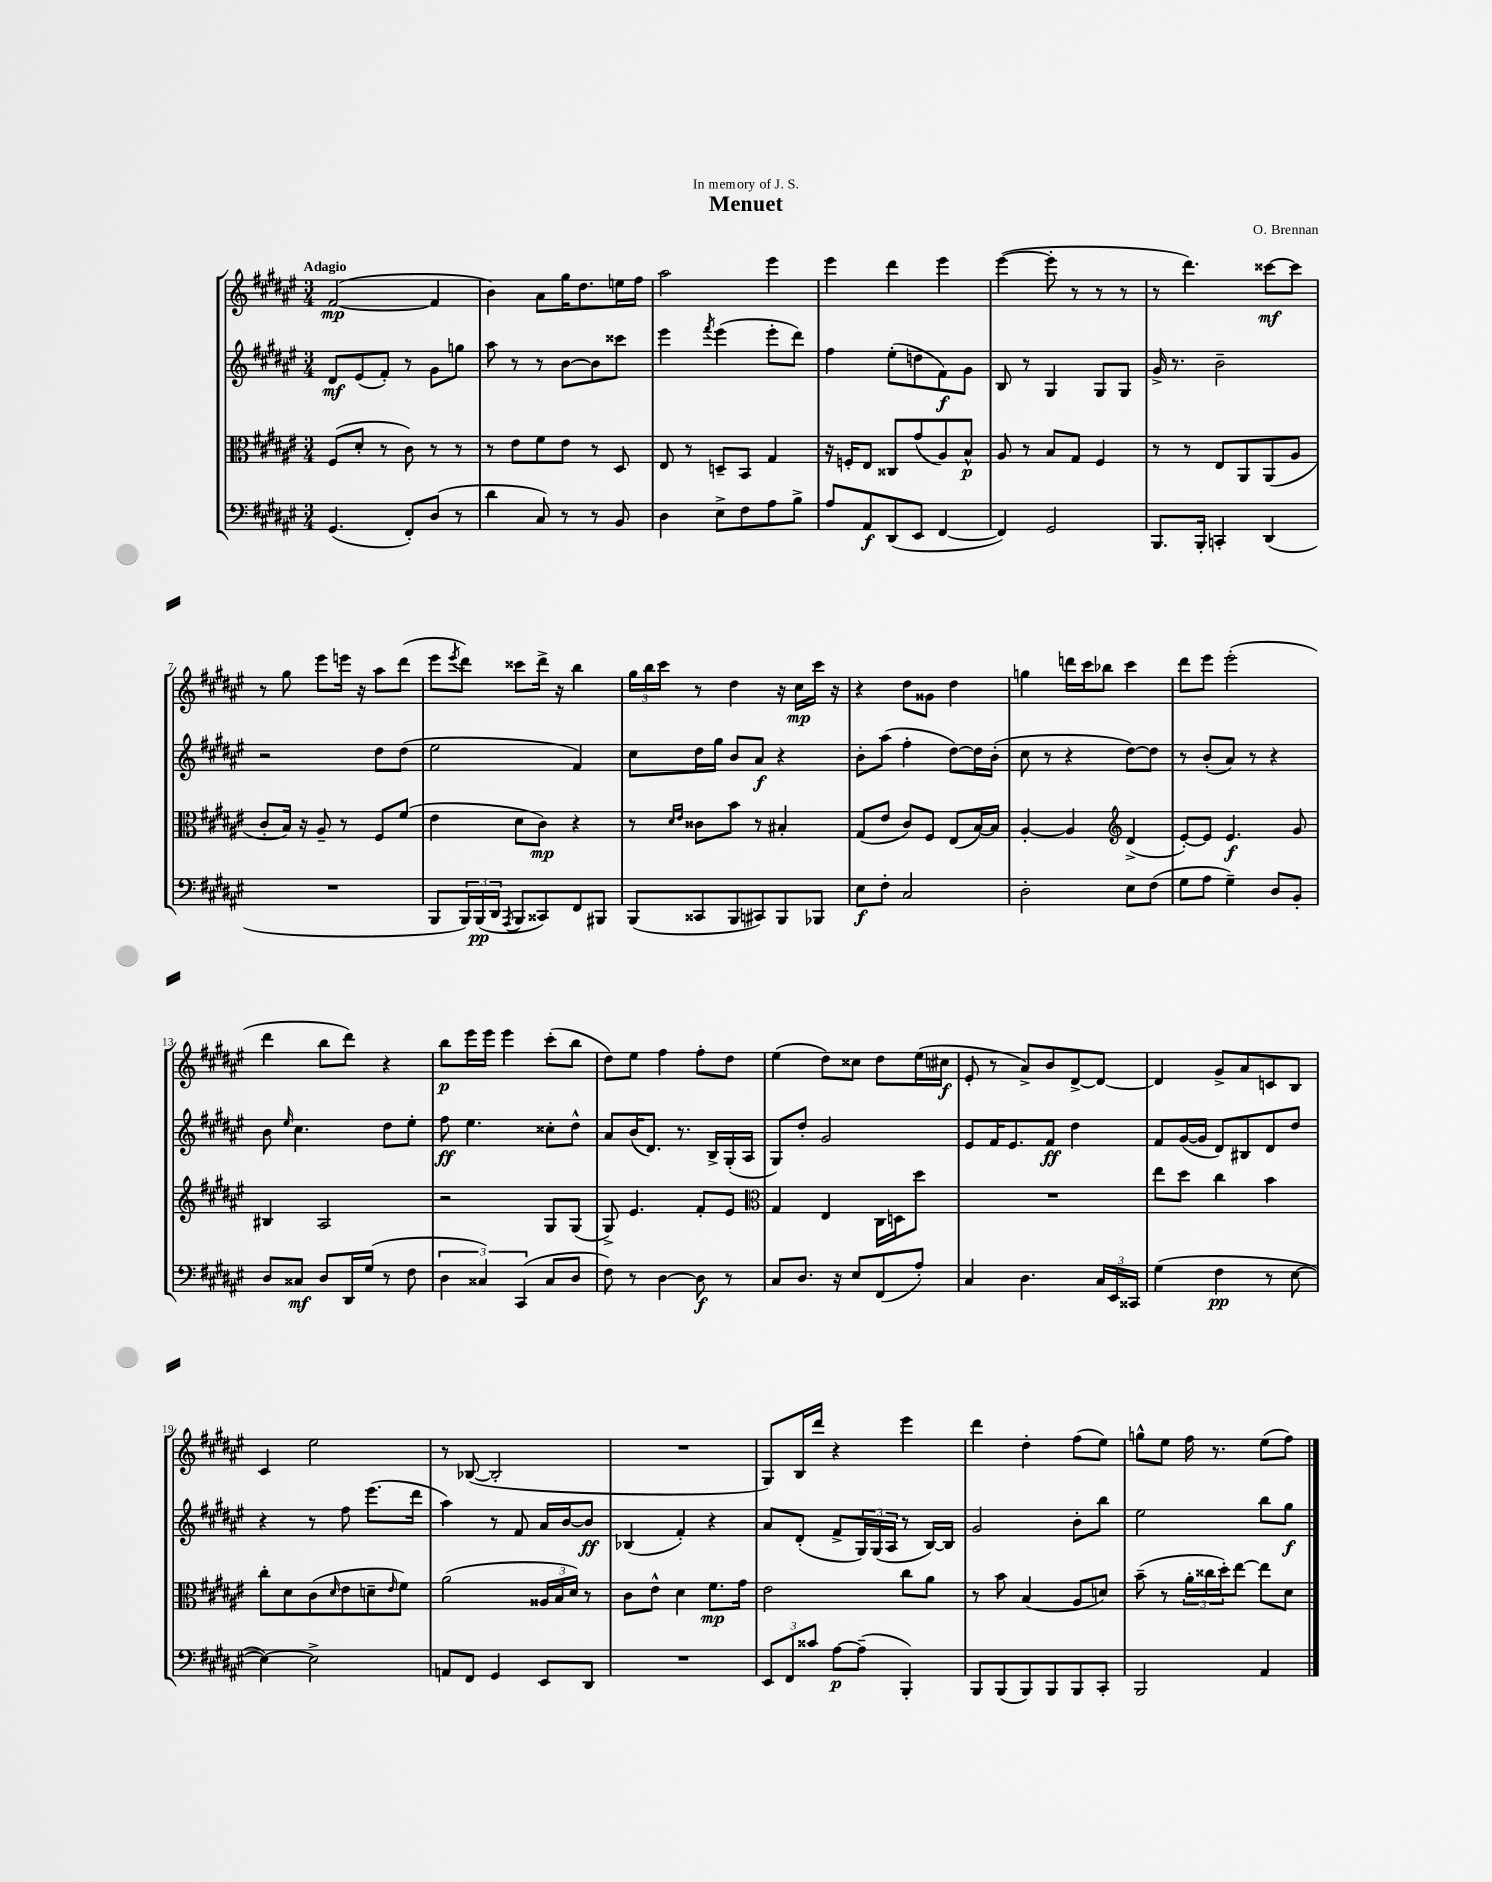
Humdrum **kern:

**kern	**dynam	**kern	**dynam	**kern	**dynam	**kern	**dynam
*part4	*part4	*part3	*part3	*part2	*part2	*part1	*part1
*staff4	*staff4	*staff3	*staff3	*staff2	*staff2	*staff1	*staff1
*clefF4	*	*clefC3	*	*clefG2	*	*clefG2	*
*k[f#c#g#d#a#e#]	*	*k[f#c#g#d#a#e#]	*	*k[f#c#g#d#a#e#]	*	*k[f#c#g#d#a#e#]	*
*M3/4	*	*M3/4	*	*M3/4	*	*M3/4	*
=1	=1	=1	=1	=1	=1	=1	=1
!	!	!	!	!	!	!LO:TX:a:B:t=Adagio	!
(4.GG#/	.	(8F#/L	.	8d#/L	mf	([2f#/	mp
.	.	8d#'/J	.	(8e#/	.	.	.
.	.	8r	.	8f#'/J)	.	.	.
8FF#'/L)	.	8c#\)	.	8r	.	.	.
(8D#/J	.	8r	.	8g#\L	.	4f#/]	.
8r	.	8r	.	8ggn\J	.	.	.
=2	=2	=2	=2	=2	=2	=2	=2
4d#\	.	8r	.	8aa#\	.	4b\)	.
.	.	8e#\L	.	8r	.	.	.
8C#/)	.	8f#\	.	8r	.	8a#\L	.
8r	.	8e#\J	.	[8b\L	.	16gg#\K	.
.	.	.	.	.	.	8.dd#\	.
8r	.	8r	.	8b\]	.	.	.
8BB/	.	8D#/	.	8ccc##X\J	.	16een\L	.
.	.	.	.	.	.	16ff#\JJ	.
=3	=3	=3	=3	=3	=3	=3	=3
4D#\	.	8E#/	.	4eee#\	.	2aa#\	.
.	.	8r	.	.	.	.	.
.	.	.	.	8qfff#/	.	.	.
8E#^\L	.	8Dn~/L	.	(4eee#\	.	.	.
8F#\	.	8BB/J	.	.	.	.	.
8A#\	.	4G#/	.	8eee#'\L	.	4eee#\	.
8B^\J	.	.	.	8ddd#\J)	.	.	.
=4	=4	=4	=4	=4	=4	=4	=4
8A#/L	.	16r	.	4ff#\	.	4eee#\	.
.	.	16Fn'/KL	.	.	.	.	.
8AA#/	f	8E#/J	.	.	.	.	.
(8DD#/	.	8C##X/L	.	(8ee#'\L	.	4ddd#\	.
8EE#/J	.	(8g#/	.	8ddn\	.	.	.
[4FF#/	.	8A#/)	.	8f#\)	f	4eee#\	.
.	.	8B^^/J	p	8g#\J	.	.	.
=5	=5	=5	=5	=5	=5	=5	=5
4FF#/])	.	8A#/	.	8B/	.	([4eee#\	.
.	.	8r	.	8r	.	.	.
2GG#/	.	8B/L	.	4G#/	.	8eee#'\]	.
.	.	8G#/J	.	.	.	8r	.
.	.	4F#/	.	8G#/L	.	8r	.
.	.	.	.	8G#/J	.	8r	.
=6	=6	=6	=6	=6	=6	=6	=6
8.BBB/L	.	8r	.	16g#^/	.	8r	.
.	.	.	.	8.r	.	.	.
.	.	8r	.	.	.	4.ddd#\)	.
16BBB'/Jk	.	.	.	.	.	.	.
4CCn'/	.	8E#/L	.	2b~\	.	.	.
.	.	8AA#/	.	.	.	.	.
(4DD#/	.	(8AA#/	.	.	.	[8ccc##X\L	mf
.	.	8A#/J	.	.	.	8ccc##\J]	.
!!LO:LB:g=z
=7	=7	=7	=7	=7	=7	=7	=7
2.r	.	8c#'/L	.	2r	.	8r	.
.	.	16B/Jk)	.	.	.	8gg#\	.
.	.	16r	.	.	.	.	.
.	.	8A#~/	.	.	.	8eee#\L	.
.	.	8r	.	.	.	16eeen\Jk	.
.	.	.	.	.	.	16r	.
.	.	8F#/L	.	8dd#\L	.	8aa#\L	.
.	.	(8f#/J	.	(8dd#\J	.	(8ddd#\J	.
=8	=8	=8	=8	=8	=8	=8	=8
8BBB/L	.	4e#\	.	2ee#\	.	8eee#\L	.
.	.	.	.	.	.	8qeee#/	.
24BBB/L)	.	.	.	.	.	8ddd#\J)	.
(24BBB/	pp	.	.	.	.	.	.
24DD#/JJ	.	.	.	.	.	.	.
8qAAA#/	.	.	.	.	.	.	.
8BBB/L	.	8d#\L	.	.	.	8ccc##X\L	.
8CC##X/)	.	8c#\J)	mp	.	.	16ddd#^\Jk	.
.	.	.	.	.	.	16r	.
8FF#/	.	4r	.	4f#/)	.	4bb\	.
8BBB#X/J	.	.	.	.	.	.	.
=9	=9	=9	=9	=9	=9	=9	=9
(8BBB/L	.	8r	.	8cc#\L	.	24gg#\LL	.
.	.	.	.	.	.	24bb\	.
.	.	.	.	.	.	24ccc#\JJ	.
.	.	16qqd#/LL	.	.	.	.	.
.	.	16qqe#/JJ	.	.	.	.	.
8CC##X/	.	8c##X\L	.	16dd#\L	.	8r	.
.	.	.	.	16gg#\JJ	.	.	.
8BBB/	.	8b\J	.	8b/L	.	4dd#\	.
8CC#X/)	.	8r	.	8a#/J	f	.	.
8BBB/	.	4B#X'/	.	4r	.	16r	.
.	.	.	.	.	.	16cc#\LL	mp
8BBB-X/J	.	.	.	.	.	16ccc#\JJ	.
.	.	.	.	.	.	16r	.
=10	=10	=10	=10	=10	=10	=10	=10
8E#\L	f	(8G#/L	.	8b'\L	.	4r	.
8F#'\J	.	8e#/J	.	(8aa#\J	.	.	.
2C#/	.	8c#/L)	.	4ff#'\	.	8dd#\L	.
.	.	8F#/J	.	.	.	8g##X\J	.
.	.	(8E#/L	.	[8dd#\L)	.	4dd#\	.
.	.	[16B/L)	.	16dd#\L]	.	.	.
.	.	16B/JJ]	.	(16b'\JJ	.	.	.
=11	=11	=11	=11	=11	=11	=11	=11
2D#'\	.	[4A#'/	.	8cc#\	.	4ggn\	.
.	.	.	.	8r	.	.	.
.	.	4A#/]	.	4r	.	16dddn\LL	.
.	.	.	.	.	.	16ccc#\J	.
.	.	.	.	.	.	8bb-X\J	.
*	*	*clefG2	*	*	*	*	*
8E#\L	.	(4d#^/	.	[8dd#\L)	.	4ccc#\	.
(8F#\J	.	.	.	8dd#\J]	.	.	.
=12	=12	=12	=12	=12	=12	=12	=12
8G#\L	.	[8e#'/L)	.	8r	.	8ddd#\L	.
8A#\J	.	8e#/J]	.	(8b'/L	.	8eee#\J	.
4G#~\)	.	4.e#/	f	8a#/J)	.	(2eee#'\	.
.	.	.	.	8r	.	.	.
8D#/L	.	.	.	4r	.	.	.
8BB'/J	.	8g#/	.	.	.	.	.
!!LO:LB:g=z
=13	=13	=13	=13	=13	=13	=13	=13
8D#/L	.	4B#X/	.	8b\	.	4ddd#\	.
.	.	.	.	16qqee#/	.	.	.
8C##X/J	mf	.	.	4.cc#\	.	.	.
8D#/L	.	2A#/	.	.	.	8bb\L	.
16DD#/L	.	.	.	.	.	8ddd#\J)	.
(16G#/JJ	.	.	.	.	.	.	.
8r	.	.	.	8dd#\L	.	4r	.
8F#\	.	.	.	8ee#'\J	.	.	.
=14	=14	=14	=14	=14	=14	=14	=14
6D#\	.	2r	.	8ff#\	ff	8bb\L	p
.	.	.	.	4.ee#\	.	16eee#\L	.
6C##X/)	.	.	.	.	.	.	.
.	.	.	.	.	.	16eee#\JJ	.
.	.	.	.	.	.	4eee#\	.
(6CC#/	.	.	.	.	.	.	.
8C##/L	.	8G#/L	.	8cc##X'\L	.	(8ccc#'\L	.
8D#/J	.	(8G#/J	.	8dd#^^\J	.	8bb\J	.
=15	=15	=15	=15	=15	=15	=15	=15
8F#\)	.	8G#^/)	.	8a#/L	.	8dd#\L)	.
8r	.	4.e#/	.	(16b/K	.	8ee#\J	.
.	.	.	.	8.d#/J)	.	.	.
[4D#\	.	.	.	.	.	4ff#\	.
.	.	.	.	8.r	.	.	.
8D#\]	f	8f#'/L	.	.	.	8ff#'\L	.
.	.	.	.	16B^/LL	.	.	.
8r	.	8e#/J	.	(16G#'/	.	8dd#\J	.
.	.	.	.	16A#/JJ	.	.	.
=16	=16	=16	=16	=16	=16	=16	=16
*	*	*clefC3	*	*	*	*	*
8C#/L	.	4G#/	.	8G#/L)	.	(4ee#\	.
8.D#/J	.	.	.	8dd#'/J	.	.	.
.	.	4E#/	.	2g#/	.	8dd#\L)	.
16r	.	.	.	.	.	.	.
8E#/L	.	.	.	.	.	8cc##X\J	.
(8FF#/	.	16C#\LL	.	.	.	8dd#\L	.
.	.	16Dn\J	.	.	.	.	.
8A#'/J)	.	8dd#\J	.	.	.	(16ee#\L	.
.	.	.	.	.	.	16cc#X\JJ	f
=17	=17	=17	=17	=17	=17	=17	=17
4C#/	.	2.r	.	8e#/L	.	8e#'/	.
.	.	.	.	16f#/K	.	8r	.
.	.	.	.	8.e#/	.	.	.
4.D#\	.	.	.	.	.	8a#^/L)	.
.	.	.	.	8f#/J	ff	8b/	.
.	.	.	.	4dd#\	.	[8d#^/	.
24C#/LL	.	.	.	.	.	8d#/J_	.
24EE#/	.	.	.	.	.	.	.
24CC##X/JJ	.	.	.	.	.	.	.
=18	=18	=18	=18	=18	=18	=18	=18
(4G#\	.	8ee#\L	.	8f#/L	.	4d#/]	.
.	.	8dd#\J	.	([16g#/L	.	.	.
.	.	.	.	16g#/JJ]	.	.	.
4F#\	pp	4cc#\	.	8d#/L)	.	8g#^/L	.
.	.	.	.	8B#X/	.	8a#/	.
8r	.	4b\	.	8d#/	.	8cn/	.
[8E#\	.	.	.	8dd#/J	.	8B/J	.
!!LO:LB:g=z
=19	=19	=19	=19	=19	=19	=19	=19
4E#\_)	.	8cc#'\L	.	4r	.	4c#/	.
.	.	8d#\	.	.	.	.	.
2E#^\]	.	(8c#\	.	8r	.	2ee#\	.
.	.	16qqd#/	.	.	.	.	.
.	.	8e#\	.	8ff#\	.	.	.
.	.	8dn~\	.	(8.eee#\L	.	.	.
.	.	16qqe#/	.	.	.	.	.
.	.	8f#\J)	.	.	.	.	.
.	.	.	.	16ddd#\Jk	.	.	.
=20	=20	=20	=20	=20	=20	=20	=20
8AAn/L	.	(2a#\	.	4aa#\)	.	8r	.
8FF#/J	.	.	.	.	.	([8B-X/	.
4GG#/	.	.	.	8r	.	2B-'/]	.
.	.	.	.	8f#/	.	.	.
8EE#/L	.	24A##X/LL	.	16a#/LL	.	.	.
.	.	24B/	.	.	.	.	.
.	.	.	.	[16b/J	.	.	.
.	.	24d#/JJ)	.	.	.	.	.
8DD#/J	.	8r	.	8b/J]	ff	.	.
=21	=21	=21	=21	=21	=21	=21	=21
2.r	.	8c#\L	.	(4B-X/	.	2.r	.
.	.	8e#^^\J	.	.	.	.	.
.	.	4d#\	.	4f#'/)	.	.	.
.	.	8.f#\L	mp	4r	.	.	.
.	.	16g#\Jk	.	.	.	.	.
=22	=22	=22	=22	=22	=22	=22	=22
12EE#/L	.	2e#\	.	8a#/L	.	8G#/L)	.
12FF#/	.	.	.	.	.	.	.
.	.	.	.	(8d#'/J	.	16B/L	.
12c##X/J	.	.	.	.	.	.	.
.	.	.	.	.	.	16ddd#/JJ	.
[8A#\L	p	.	.	8f#^/L	.	4r	.
(8A#~\J]	.	.	.	24G#/L)	.	.	.
.	.	.	.	(24G#/	.	.	.
.	.	.	.	24A#/JJ	.	.	.
4BBB'/)	.	8cc#\L	.	8r	.	4eee#\	.
.	.	8a#\J	.	[16B/LL)	.	.	.
.	.	.	.	16B/JJ]	.	.	.
=23	=23	=23	=23	=23	=23	=23	=23
8BBB/L	.	8r	.	2g#/	.	4ddd#\	.
(8BBB/	.	8b\	.	.	.	.	.
8BBB/)	.	(4B/	.	.	.	4dd#'\	.
8BBB/	.	.	.	.	.	.	.
8BBB/	.	8A#/L	.	8b'\L	.	(8ff#\L	.
8CC#'/J	.	8dn/J)	.	8bb\J	.	8ee#\J)	.
=24	=24	=24	=24	=24	=24	=24	=24
2BBB/	.	(8b~\	.	2ee#\	.	8ggn^^\L	.
.	.	8r	.	.	.	8ee#\J	.
.	.	24a#'\LL	.	.	.	16ff#\	.
.	.	24cc##X\	.	.	.	.	.
.	.	.	.	.	.	8.r	.
.	.	24dd#'\J)	.	.	.	.	.
.	.	[8ee#\J	.	.	.	.	.
4AA#/	.	8ee#\L]	.	8bb\L	.	(8ee#\L	.
.	.	8d#\J	.	8gg#\J	f	8ff#\J)	.
==	==	==	==	==	==	==	==
*-	*-	*-	*-	*-	*-	*-	*-
